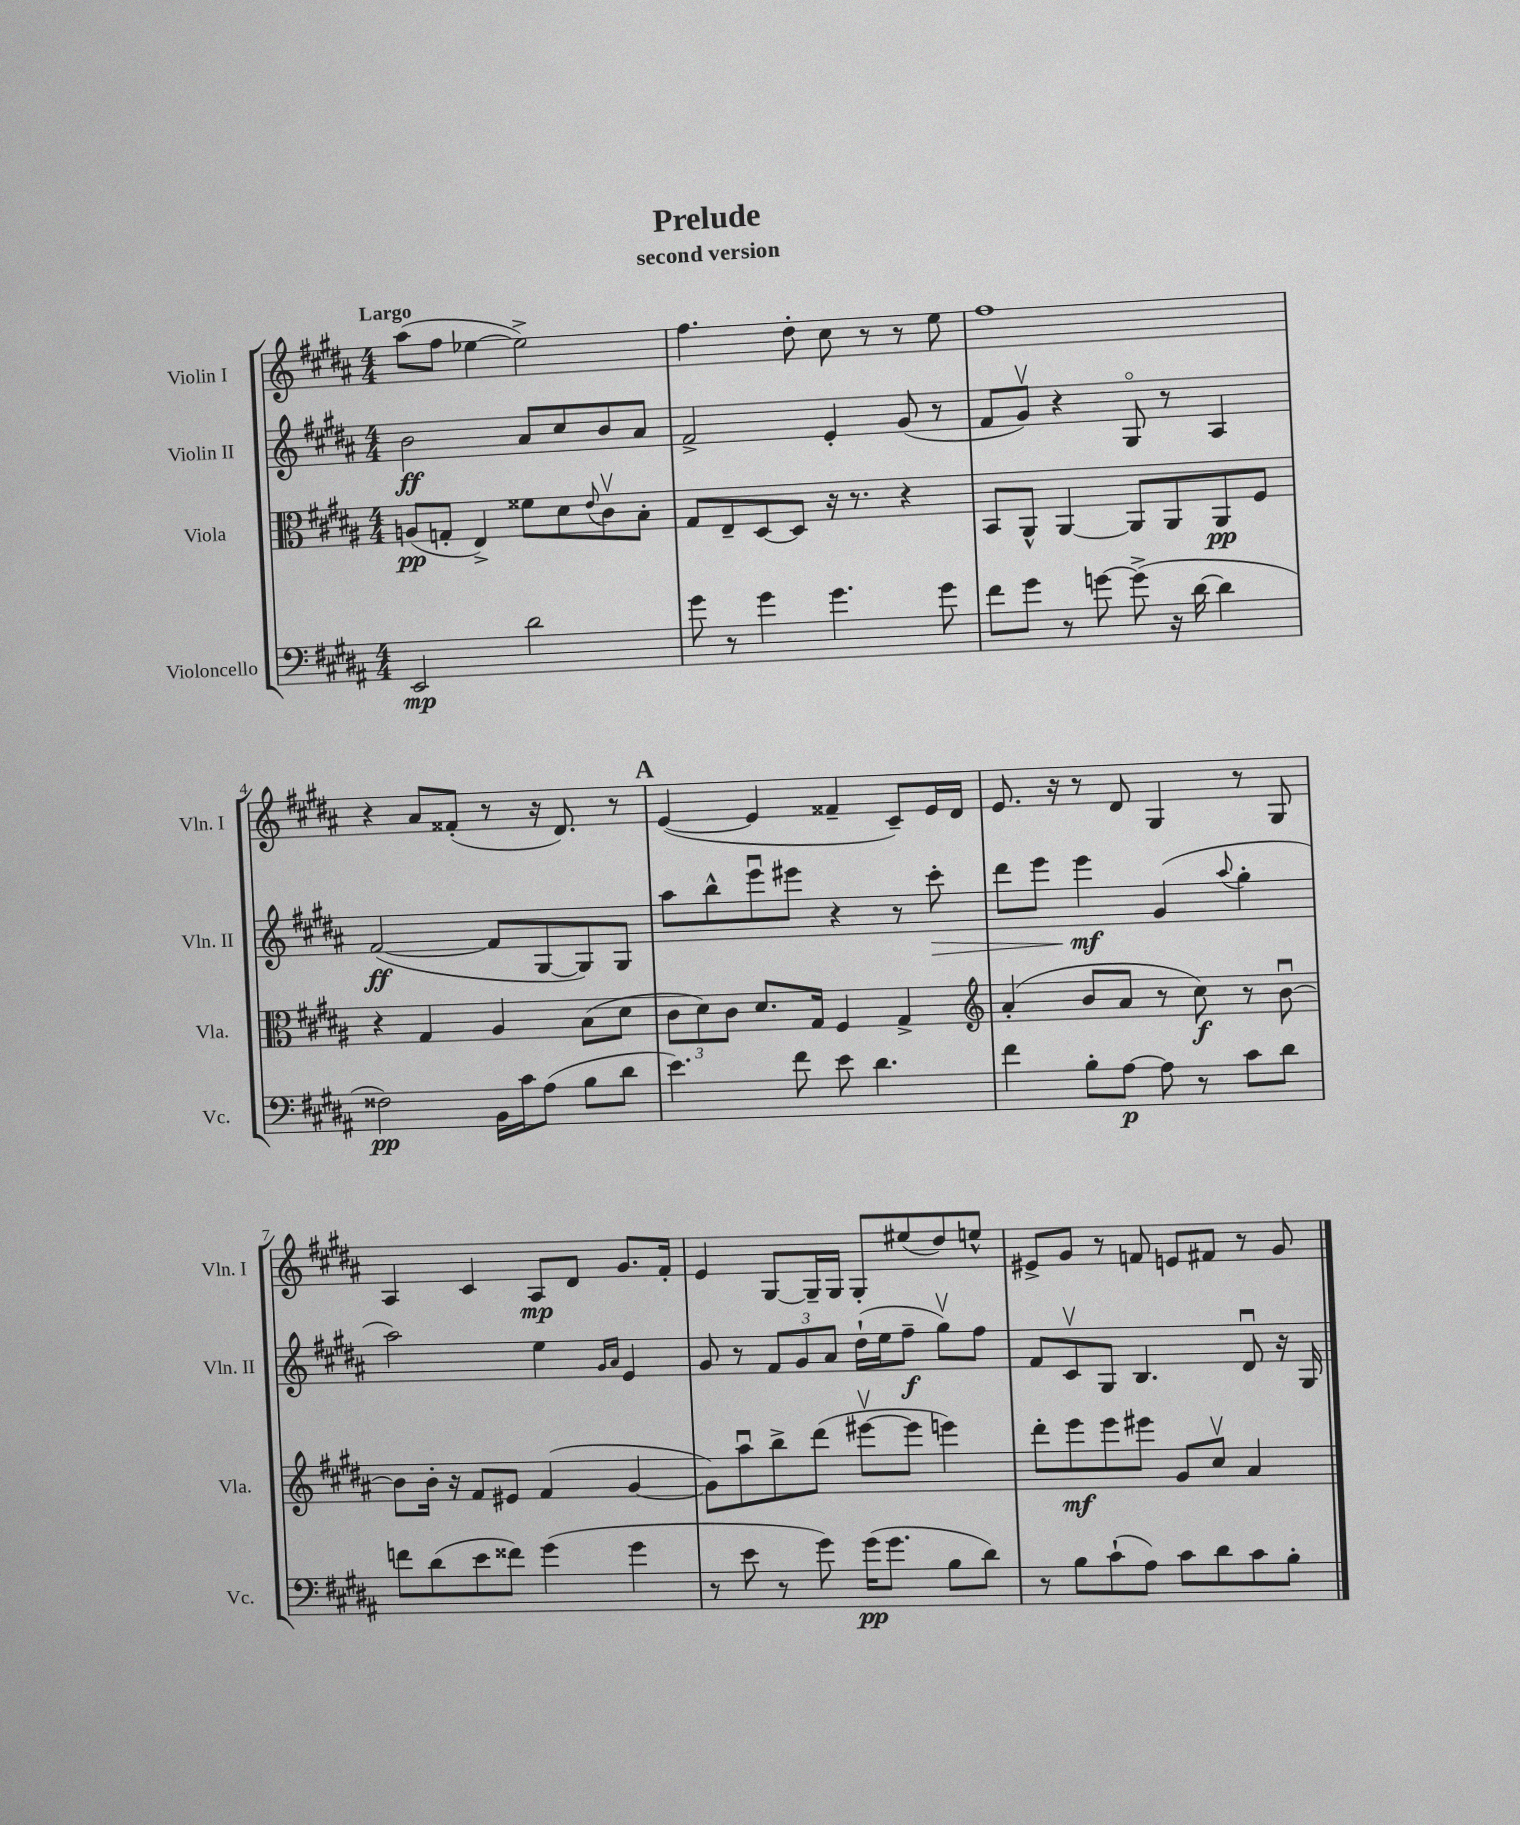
\header { title = "Prelude" subtitle = "second version" }
<<
\new StaffGroup <<
\new Staff = "s0" \with { instrumentName = "Violin I" shortInstrumentName = "Vln. I" } {
    \clef treble \key b \major \numericTimeSignature \time 4/4 \tempo "Largo"
    ais''8( fis''8 ees''4~ ees''2->) |
    fis''4. dis''8-. cis''8 r8 r8 e''8 |
    fis''1 |
    r4 ais'8 fisis'8-.( r8 r16 dis'8.) r8 |
    \mark \markup { \bold "A" } e'4~( e'4 fisis'4-- cis'8--) e'16 dis'16 |
    e'8. r16 r8 dis'8 gis4 r8 gis8 |
    ais4 cis'4 ais8\mp dis'8 gis'8. fis'16-. |
    e'4 gis8~ gis16-- gis16 gis8-. eis''8( dis''8) e''8-^ |
    eis'8-> gis'8 r8 f'8 e'8 fis'8 r8 gis'8 \bar "|." |
}
\new Staff = "s1" \with { instrumentName = "Violin II" shortInstrumentName = "Vln. II" } {
    \clef treble \key b \major \numericTimeSignature \time 4/4
    b'2\ff ais'8 cis''8 b'8 ais'8 |
    fis'2-> e'4-. gis'8( r8 |
    fis'8 gis'8\upbow) r4 gis8\flageolet r8 ais4 |
    fis'2~\ff( fis'8 gis8~ gis8) gis8 |
    \mark \markup { \bold "A" } ais''8 b''8-^ e'''8\downbow eis'''8 r4 r8 cis'''8-.\> |
    dis'''8 e'''8 e'''4\mf\! gis'4( \appoggiatura { ais''8 } gis''4-. |
    ais''2) e''4 \grace { gis'16 ais'16 } e'4 |
    gis'8 r8 \tuplet 3/2 { fis'8 gis'8 ais'8 } dis''16-!( e''16 fis''8--\f gis''8\upbow) fis''8 |
    fis'8 cis'8\upbow gis8 b4. dis'8\downbow r16 gis16 \bar "|." |
}
\new Staff = "s2" \with { instrumentName = "Viola" shortInstrumentName = "Vla." } {
    \clef alto \key b \major \numericTimeSignature \time 4/4
    a8\pp( g8-. e4->) fisis'8 dis'8 \appoggiatura { e'8 } cis'8\upbow b8-. |
    gis8 e8-- dis8~ dis8 r16 r8. r4 |
    b,8 ais,8-^ ais,4~ ais,8 ais,8 ais,8\pp fis8 |
    r4 gis4 ais4 b8( dis'8 |
    \mark \markup { \bold "A" } \tuplet 3/2 { cis'8 dis'8) cis'8 } dis'8. gis16 fis4 gis4-> |
    \clef treble ais'4-.( b'8 ais'8 r8 cis''8\f) r8 b'8~\downbow |
    b'8 b'16-. r16 fis'8 eis'8 fis'4( gis'4~ |
    gis'8) ais''8\downbow b''8-> dis'''8( eis'''8~\upbow eis'''8 e'''4) |
    dis'''8-. e'''8\mf e'''8 eis'''8 gis'8 cis''8\upbow ais'4 \bar "|." |
}
\new Staff = "s3" \with { instrumentName = "Violoncello" shortInstrumentName = "Vc." } {
    \clef bass \key b \major \numericTimeSignature \time 4/4
    e,2\mp dis'2 |
    gis'8 r8 gis'4 gis'4. gis'8 |
    fis'8 gis'8 r8 g'8~ g'8->( r16 dis'16~ dis'4 |
    fisis2\pp) b,16 cis'16 ais8( b8 dis'8 |
    \mark \markup { \bold "A" } e'4.) fis'8 e'8 dis'4. |
    fis'4 b8-. ais8~\p ais8 r8 cis'8 dis'8 |
    f'8 dis'8( e'8 fisis'8) gis'4( gis'4 |
    r8 e'8 r8 gis'8) gis'16\pp( gis'8. b8 dis'8) |
    r8 b8 cis'8-!( ais8) cis'8 dis'8 cis'8 b8-. \bar "|." |
}
>>
>>
